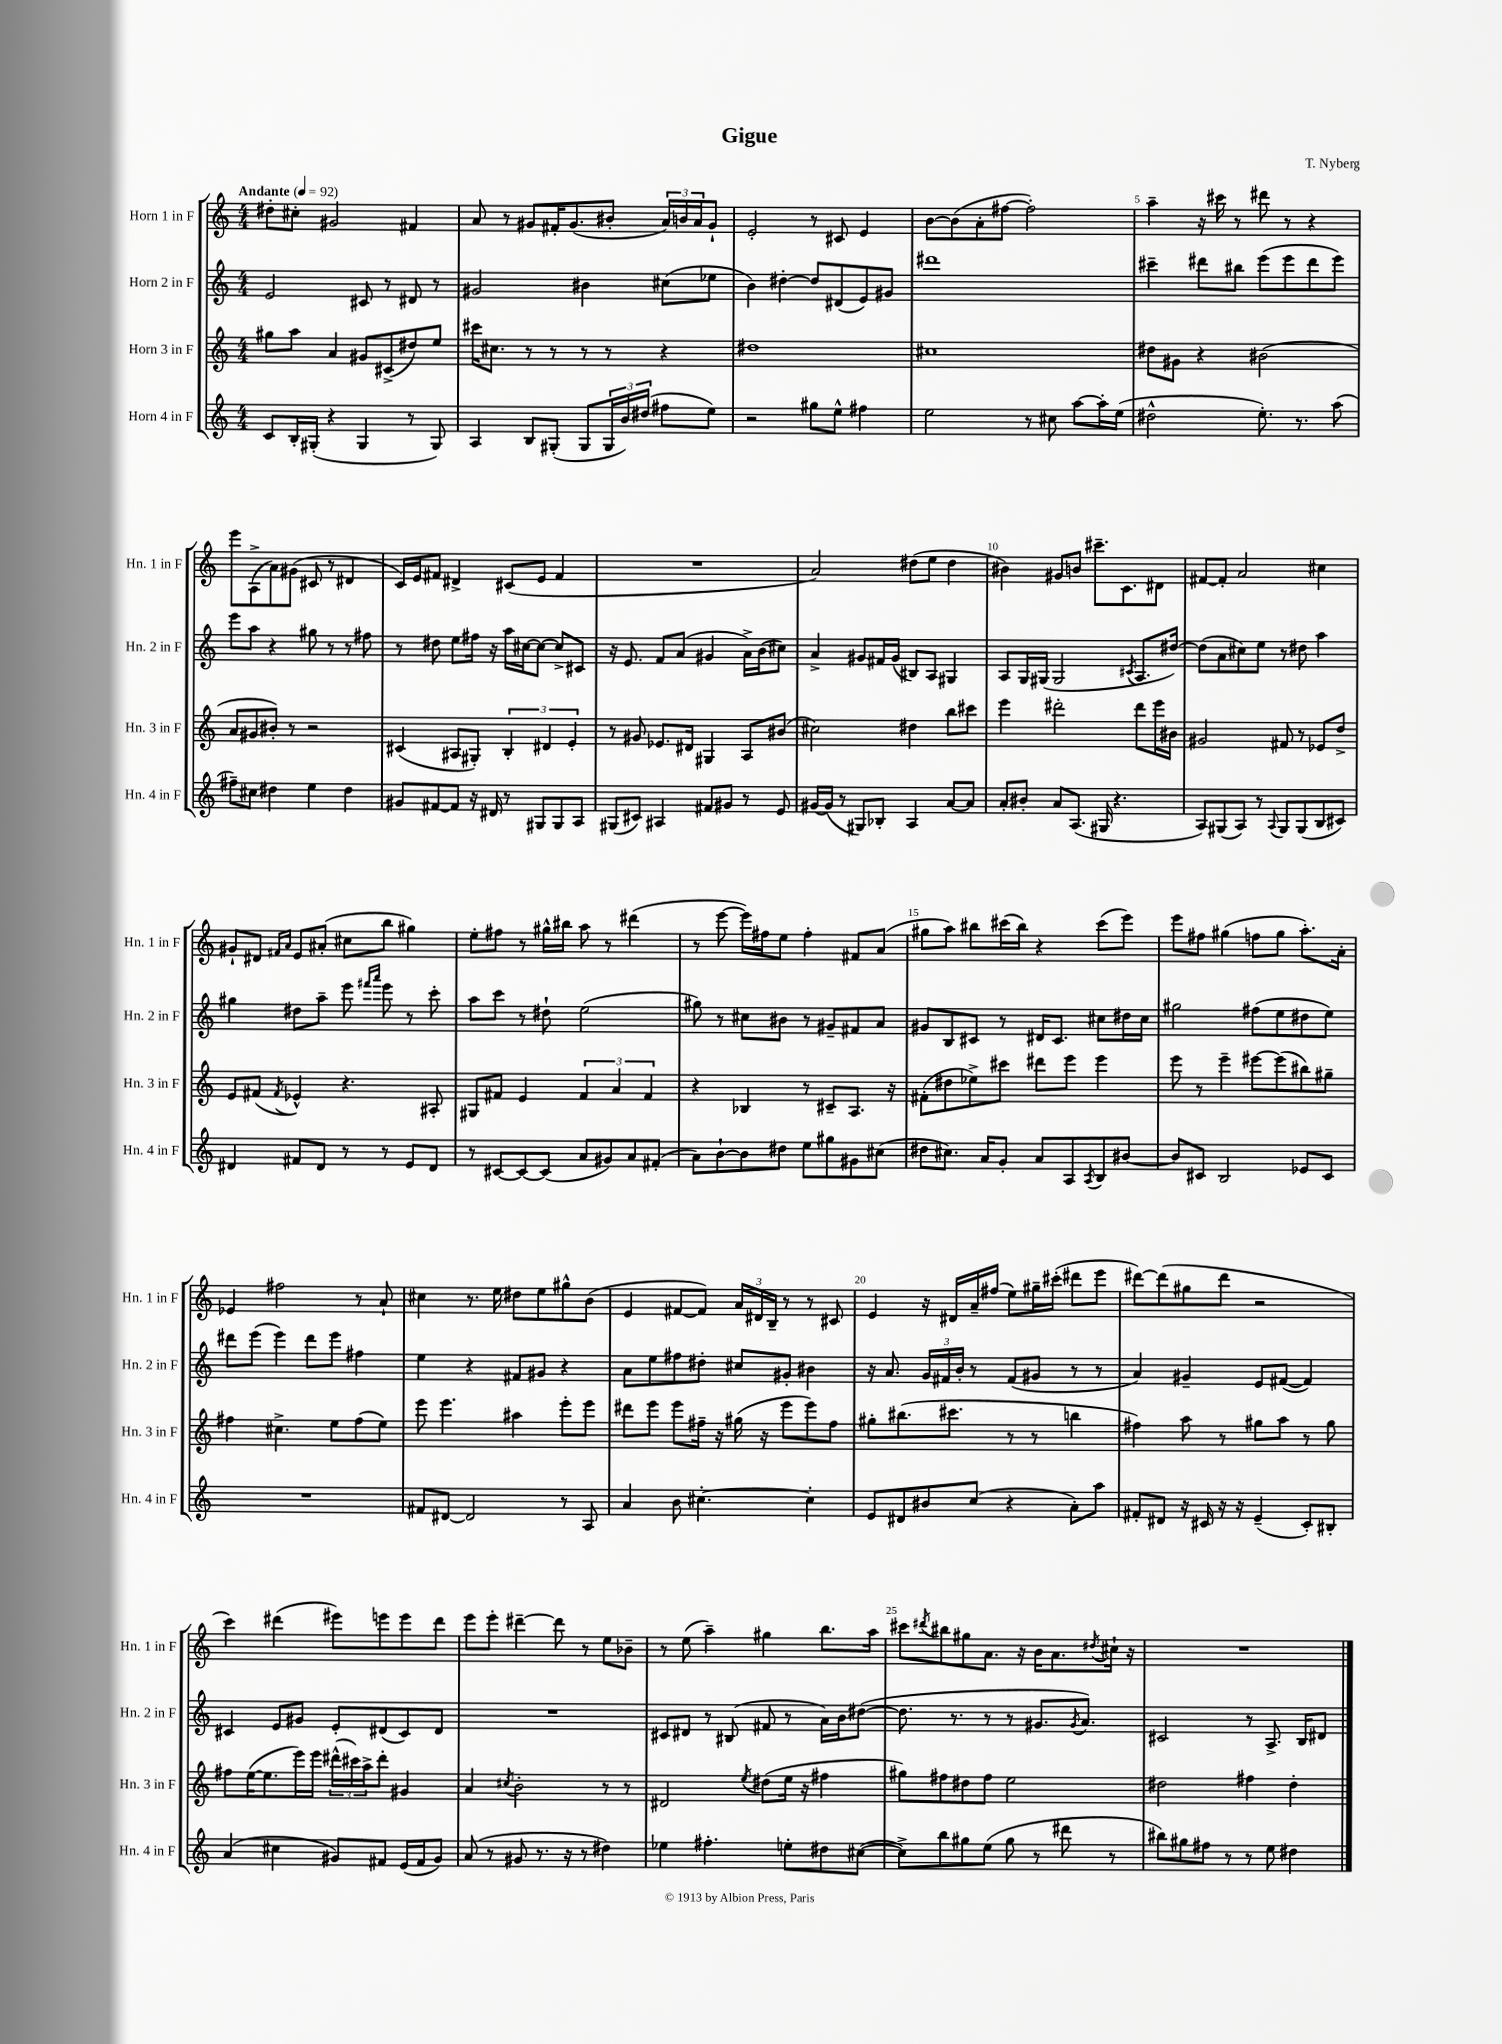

**kern	**kern	**kern	**kern
*part4	*part3	*part2	*part1
*staff4	*staff3	*staff2	*staff1
*I"Horn 4 in F	*I"Horn 3 in F	*I"Horn 2 in F	*I"Horn 1 in F
*I'Hn. 4 in F	*I'Hn. 3 in F	*I'Hn. 2 in F	*I'Hn. 1 in F
*clefG2	*clefG2	*clefG2	*clefG2
*k[]	*k[]	*k[]	*k[]
*M4/4	*M4/4	*M4/4	*M4/4
*MM92	*MM92	*MM92	*MM92
=1	=1	=1	=1
!	!	!	!LO:TX:a:B:t=Andante
8c/L	8gg#X\L	2e/	8dd#X'\L
16B'/L	8aa\J	.	8cc#X'\J
(16G#X'/JJ	.	.	.
4r	4a/	.	2g#X/
4G#/	8g#X/L	8c#X/	.
.	(8c#X^/	8r	.
8r	8dd#X/)	8d#X/	4f#X/
8G#/)	8ee/J	8r	.
=2	=2	=2	=2
4A/	16ccc#X\KL	2g#X/	8a/
.	8.cc#X\J	.	.
.	.	.	8r
8B/L	8r	.	8g#X/L
(8G#X'/J	8r	.	16f#X'/K
.	.	.	(8.g#/
8G#/L	8r	4b#X\	.
24G#/L	8r	.	8b#X'/J
24b/)	.	.	.
(24dd#X/JJ	.	.	.
8ff#X\L	4r	(8cc#X\L	24a/LL)
.	.	.	24bn/
.	.	.	24a/J
8ee\J)	.	8ee-X\J	8g#`/J
=3	=3	=3	=3
2r	1dd#X	4b\)	2e'/
.	.	[4dd#X'\	.
8gg#X\L	.	8dd#/L]	8r
8ee^^\J	.	(8d#X/	8c#X/
4ff#X\	.	8e/)	4e/
.	.	8g#X/J	.
=4	=4	=4	=4
2ee\	1cc#X	1ddd#X	[8b\L
.	.	.	(8b\]
.	.	.	8a'\
.	.	.	[8ff#X\J
8r	.	.	2ff#'\])
8cc#X\	.	.	.
[8aa\L	.	.	.
16aa'\L]	.	.	.
(16ee\JJ	.	.	.
=5	=5	=5	=5
2dd#X^^\	8dd#X\L	4ccc#X~\	4aa~\
.	8g#X\J	.	.
.	4r	8ddd#X\L	16r
.	.	.	16ccc#X\
.	.	8bb#X\J	8r
8.ee'\)	(2b#X\	(8eee\L	8ddd#X\
.	.	8eee\	8r
8.r	.	.	.
.	.	8ddd#\	4r
(8aa\	.	8eee\J)	.
!!LO:LB:g=z
=6	=6	=6	=6
8ff#X~\L)	8a/L	8eee\L	8eee\L
8cc#X\J	8g#X/	8aa\J	(8A^\
4dd#X\	8b#X'/J)	4r	8a\)
.	8r	.	(8g#X\J
4ee\	2r	8gg#X\	8c#X/
.	.	8r	8r
4dd#\	.	8r	4d#X/
.	.	8ff#X\	.
=7	=7	=7	=7
8g#X/L	(4c#X/	8r	16c/LL)
.	.	.	16e/J
[8f#X/	.	8dd#X\	8f#X/J
8f#/J]	8A#X/L	8ee\L	4d#X^/
16r	8G#X'/J)	16ff#X\Jk	.
16d#X/	.	16r	.
8r	6B'/	16aa\LL	(8c#X/L
.	.	[16cc#X\J	.
8G#X/L	.	8cc#\J_	8e/J
.	6d#X/	.	.
8G#/	.	8cc#^/L]	4f#/
.	6e'/	.	.
8A/J	.	8c#X/J	.
=8	=8	=8	=8
(8G#X/L	8r	16r	1r
.	.	8.e/	.
8c#X/J)	8g#X/	.	.
4A#X/	8.e-X/L	8f/L	.
.	.	(8a/J	.
.	16d#X/Jk	.	.
8f#X/L	4G#X/	4g#X/	.
8g#X/J	.	.	.
8r	8A/L	16a^\LL)	.
.	.	(16b\J	.
8e/	(8b#X/J	8cc#X\J)	.
=9	=9	=9	=9
[16g#X/LL	2cc#X\)	4a^/	2a/)
(16g#/JJ]	.	.	.
8r	.	.	.
8G#X/L)	.	8g#X/L	.
8B-X'/J	.	16f#X/L	.
.	.	(16g#/JJ	.
4A/	4dd#X\	8B#X/L)	(8dd#X\L
.	.	8A/J	8ee\J
[8a/L	8bb\L	4G#X/	4dd#\
8a/J]	8ccc#X\J	.	.
=10	=10	=10	=10
8a'/L	4eee\	8A/L	4b#X\)
8b#X'/J	.	16G/L	.
.	.	(16G#X/JJ	.
8a/L	2ddd#X'\	2G#/	8g#X/L
(8.A/J	.	.	8bn/J
.	.	.	8.ccc#X~\L
16G#X/	.	.	.
4.r	.	.	.
.	.	.	8.c\
.	.	8qc#X/	.
.	8ddd#\L	8.A/L	.
.	16eee\L	.	8d#X\J
.	16b#X\JJ	[16dd#X/Jk)	.
=11	=11	=11	=11
8A/L)	2g#X/	(8dd#\L]	[8f#X/L
(8G#X/	.	8a\	8f#'/J]
8A/J)	.	8cc#X\)	2a/
8r	.	8ee\J	.
8qqA/	.	.	.
8G#/L	8f#X/	8r	.
(8G#/	8r	8dd#X\	.
8B/	8e-X/L	4aa\	4cc#X\
8c#X/J)	8dd^/J	.	.
!!LO:LB:g=z
=12	=12	=12	=12
4d#X/	8e/L	4gg#X\	8g#X`/L
.	(8f#X/J	.	8d#X/J
.	.	.	16qqf#X/LL
.	8qf#/	.	16qqa/JJ
8f#X/L	4e-X^^/)	8dd#X\L	8e/L
8d#/J	.	8aa~\J	(8a#X'/J
8r	4.r	8eee\	8cc#X\L
.	.	16qqfff#X/LL	.
.	.	16qqaaa/JJ	.
8r	.	8eee\	8bb\J
8e/L	.	8r	4gg#X\)
8d#/J	8A#X'/	8ccc'\	.
=13	=13	=13	=13
8r	8G#X/L	8aa\L	8ee'\L
[8c#X/L	8f#X/J	8ccc\J	8ff#X\J
8c#/_	4e/	8r	8r
(8c#/J]	.	8dd#X`\	16gg#X^^\LL
.	.	.	16bb#X\JJ
8a/L	6f#/	(2ee\	8aa\
8g#X/)	.	.	8r
.	6a/	.	.
8a/	.	.	(4ddd#X\
.	6f#/	.	.
(8f#X'/J	.	.	.
=14	=14	=14	=14
8a\L)	4r	8gg#X\)	8r
[8b`\	.	8r	[8eee\
8b\]	4B-X/	8cc#X\L	16eee\LL])
.	.	.	16ff#X\J
8dd#X\J	.	8b#X\J	8ee\J
8ee\L	8r	8r	4ff#'\
8gg#X\	8c#X~/L	8g#X~/L	.
8g#X\	8.A/J	8f#X/	8f#X/L
(8cc#X\J	.	8a/J	(8a/J
.	16r	.	.
=15	=15	=15	=15
8dd#X\L	(8f#X'\L	8g#X/L	8gg#X\L
8.cc#X\J)	8dd#X\	8B/	8aa\J)
.	8ee-X^\)	8c#X/J	8bb#X\L
16a/KL	.	.	.
8g'/J	8ccc#X\J	8r	(16ccc#X\L
.	.	.	16bb#\JJ)
8a/L	8ddd#X\L	16d#X/KL	4r
.	.	8.c#/J	.
8A/	8eee\J	.	.
8qA/	.	.	.
8B/	4eee\	8cc#X\L	(8ccc#\L
[8b#X/J	.	16dd#X\L	8eee\J)
.	.	16cc#\JJ	.
=16	=16	=16	=16
8b#/L]	8eee\	2gg#X\	8eee\L
8c#X/J	8r	.	8ff#X\J
2B/	4eee~\	.	(4gg#X\
.	[8eee#X\L	(8ff#X\L	8ffn\L
.	(8eee#\]	8ee\	8gg#\J
8e-X/L	8bb#X\)	8dd#X\	8.aa'\L)
8c#/J	8gg#X~\J	8ee\J)	.
.	.	.	16a'\Jk
!!LO:LB:g=z
=17	=17	=17	=17
1r	4ff#X\	8ddd#X\L	4e-X/
.	.	(8eee\J	.
.	4.cc#X^\	4eee\)	2ff#X\
.	.	8ddd#\L	.
.	8ee\L	8eee\J	.
.	(8ff#\	4ff#X\	8r
.	8ee\J)	.	8a`/
=18	=18	=18	=18
8f#X/L	8eee\	4ee\	4cc#X\
[8d#X/J	4.eee\	.	.
2d#/]	.	4r	8.r
.	.	.	16ee\
.	4aa#X\	8f#X/L	8dd#X\L
.	.	8g#X/J	8ee\
8r	8eee'\L	4r	8gg#X^^\
8A/	8eee\J	.	(8b\J
=19	=19	=19	=19
4a/	8ddd#X\L	8a\L	4e/
.	8eee\J	8ee\	.
8b\	8eee\L	8ff#X\	[8f#X/L
[4.cc#X'\	16ff#X~\Jk	8dd#X'\J	8f#/J])
.	16r	.	.
.	(16gg#X\	8cc#X/L	24a/LL
.	.	.	24d#X/
.	16r	.	.
.	.	.	24B~/JJ
.	8eee\L	8g#X'/J	8r
4cc#'\]	8eee\)	4b#X\	8r
.	8ff#\J	.	8c#X/
=20	=20	=20	=20
8e/L	8gg#X'\L	16r	4e/
.	.	8.a/	.
8d#X/	(8.bb#X\	.	.
8b#X/	.	24g/LL	16r
.	.	24f#X/	.
.	8.ccc#X\J	.	16d#X/LL
.	.	24b'/JJ	.
(8cc/J	.	8r	16a~/
.	.	.	(16ff#X/JJ
4r	8r	(8f#/L	8ee\L)
.	8r	8g#X/J	16gg#X~\L
.	.	.	(16ccc#X'\JJ
8a'\L)	4bbn\	8r	8ddd#X\L
8aa\J	.	8r	8eee\J
=21	=21	=21	=21
8f#X'/L	4ff#X\)	4a/)	[8ddd#X\L)
8d#X/J	.	.	(8ddd#\]
16r	8aa\	4g#X~/	8gg#X\
16c#X/	.	.	.
16r	8r	.	8ddd#\J
16r	.	.	.
(4e~/	8gg#X\L	8e/L	2r
.	8aa\J	([8f#X/J	.
8c#'/L)	8r	4f#/])	.
8B#X'/J	8gg#\	.	.
!!LO:LB:g=z
=22	=22	=22	=22
(4a/	8ff#X\L	4c#X/	4ccc\)
.	([16ee\K	.	.
.	8.ee\]	.	.
4cc#X\	.	8e/L	(4ddd#X\
.	16eee\L)	8g#X/J	.
.	16eee\JJ	.	.
8g#X/L)	(24ddd#X^^\LL	8e'/L	8eee#X\L)
.	24ccc#X\)	.	.
.	24aa^\J	.	.
8f#X/J	8ddd#'\J	(8d#X/	8eeen\
(16e/LL	4g#X/	8c#/)	8eee\
16f#/J	.	.	.
8g#/J)	.	8d#/J	8ddd#\J
=23	=23	=23	=23
(8a/	4a/	1r	8eee\L
8r	.	.	8eee'\J
.	8qcc#X/	.	.
8g#X/	2b'\	.	[4ddd#X~\
8.r	.	.	.
.	.	.	8ddd#\]
16r	.	.	.
8r	.	.	8r
4dd#X\)	8r	.	8ee\L
.	8r	.	8b-X~\J
=24	=24	=24	=24
4ee-X\	2d#X/	8c#X/L	8r
.	.	8d#X/J	(8ee\
4.ff#X'\	.	8r	4aa~\)
.	.	(8B#X/	.
.	8qee/	.	.
.	(8dd#X\L	8f#X/	4gg#X\
8een'\L	16ee\Jk	8r	.
.	16r	.	.
8dd#X\	4ff#X\	16a\LL)	8.bb\L
.	.	16b\J	.
([8cc#X\J	.	([8dd#X\J	.
.	.	.	16aa\Jk
=25	=25	=25	=25
8cc#^\L])	8gg#X\L)	8.dd#\]	8ccc#X\L
.	.	.	8qddd#X/
8bb\	8ff#X\	.	8bb#X\
.	.	8.r	.
8gg#X\	8dd#X\	.	8gg#X\
(8ee\J	8ff#\J	8r	8.a\J
8gg#\	2ee\	8r	.
.	.	.	16r
8r	.	8.g#X/L	16b\KL
.	.	.	8.a\
8ddd#X\	.	.	.
.	.	8qg#/	.
.	.	8.a/J)	.
.	.	.	8qdd#X/
8r	.	.	16cc#X`\Jk
.	.	.	16r
=26	=26	=26	=26
8bb#X\L)	2dd#X\	2c#X/	1r
8gg#X\	.	.	.
8ff#X\J	.	.	.
8r	.	.	.
8r	4ff#X\	8r	.
8ee\	.	8.A^/	.
4dd#X\	4dd#'\	.	.
.	.	16B/KL	.
.	.	8d#X/J	.
==	==	==	==
*-	*-	*-	*-
